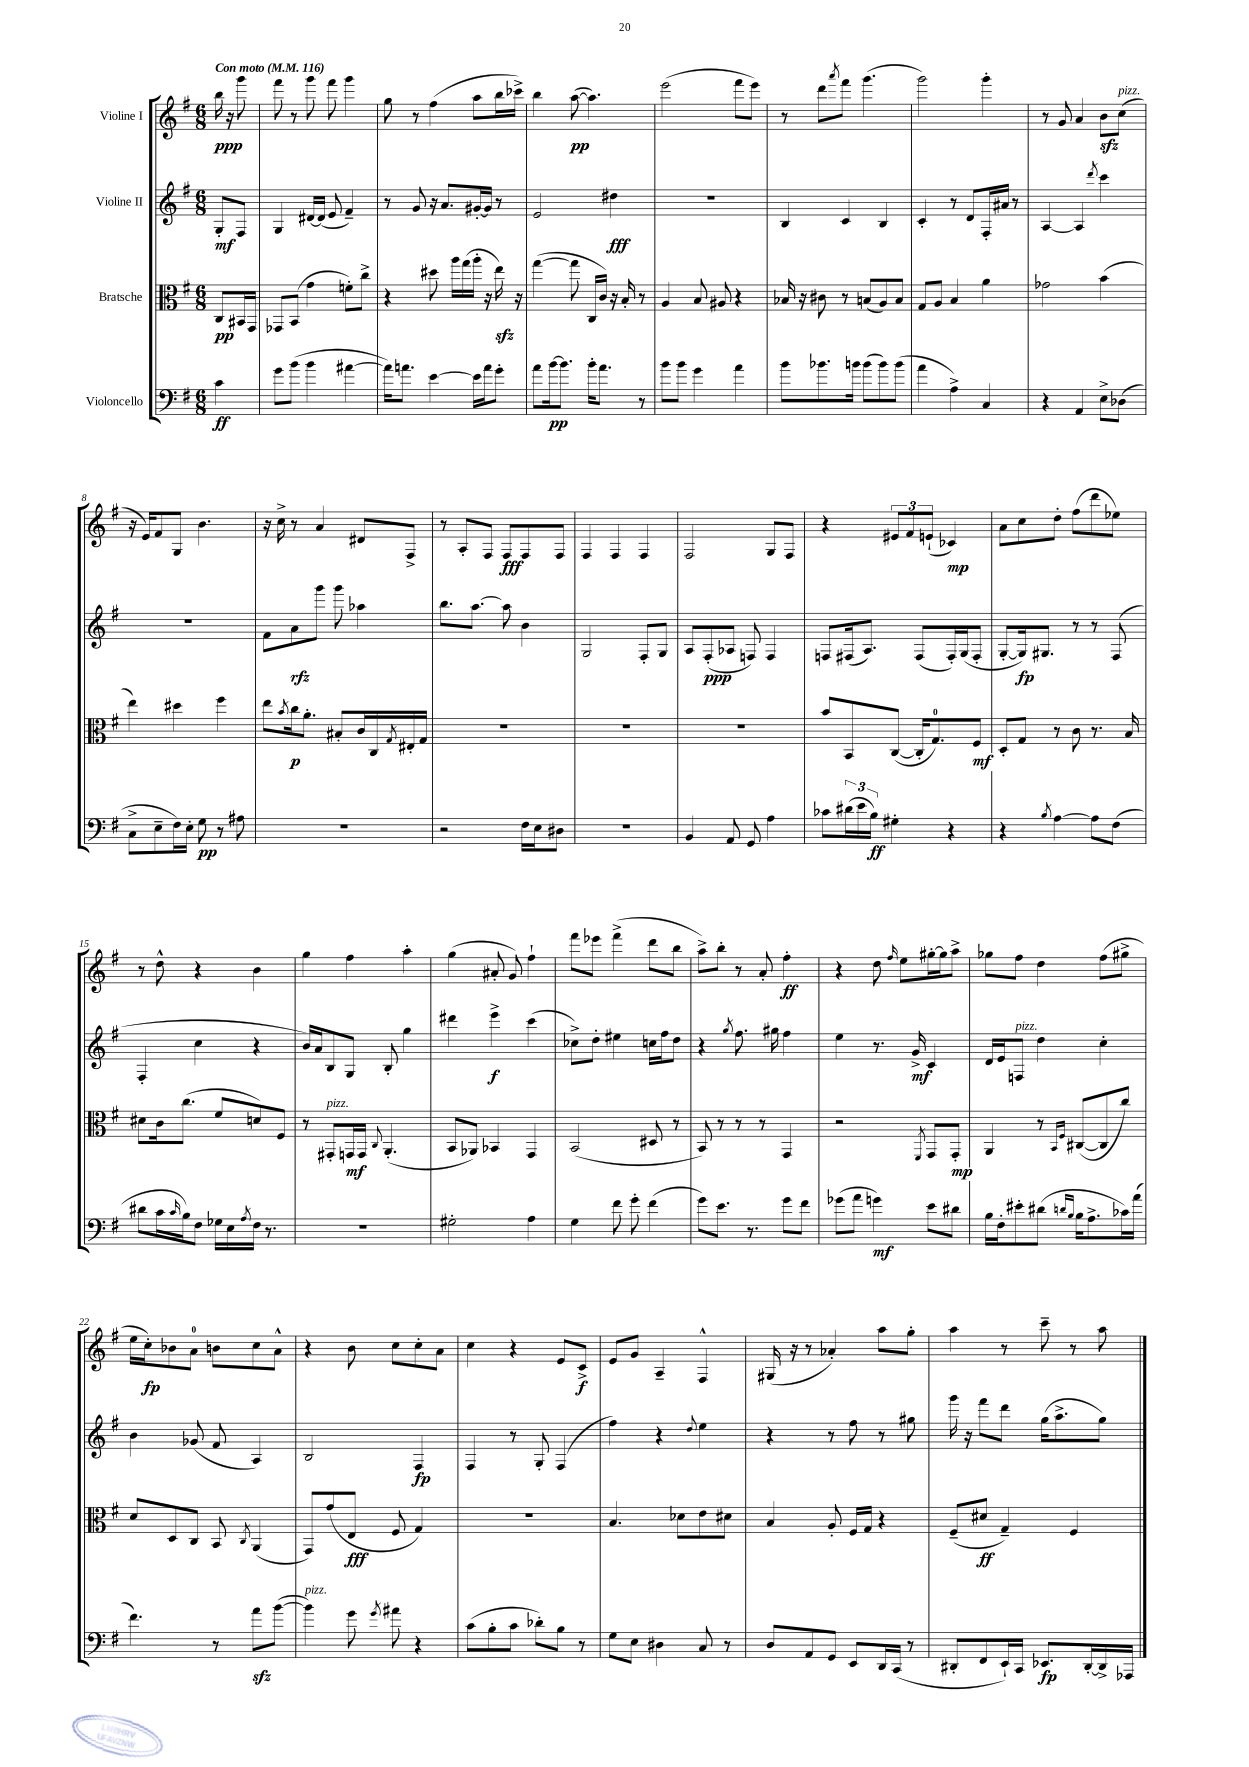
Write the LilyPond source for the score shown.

<<
\new StaffGroup <<
\new Staff = "s0" \with { instrumentName = "Violine I" } {
    \clef treble \key g \major \numericTimeSignature \time 6/8 \partial 4 \tempo "Con moto" 4 = 116
    b''16\ppp r16 g'''8 |
    fis'''8 r8 g'''8 fis'''8 g'''4 |
    g''8 r8 fis''4( a''8 b''16 ces'''16->) |
    b''4 a''8~\pp( a''4.) |
    e'''2( fis'''8 e'''8) |
    r8 d'''8 \acciaccatura { a'''8 } fis'''8 g'''4.( |
    g'''2) g'''4-. |
    r8 g'8 a'4 b'8\sfz c''8^\markup { \italic "pizz." }( |
    r16 e'16) fis'8 g8 b'4. |
    r16 c''16-> r8 a'4 dis'8 fis8-> |
    r8 a8-. fis8 fis8\fff fis8 fis8 |
    fis4 fis4 fis4 |
    fis2 g8 fis8 |
    r4 \tuplet 3/2 { eis'8 fis'8 e'8-!( } ces'4\mp) |
    a'8 c''8 d''8-. fis''8( d'''8 ees''8) |
    r8 d''8-^ r4 b'4 |
    g''4 fis''4 a''4-. |
    g''4( ais'8-. g'8) fis''4-! |
    fis'''8 ees'''8 fis'''4->( d'''8 b''8 |
    a''8->) b''8-. r8 a'8-. fis''4-.\ff |
    r4 d''8 \grace { fis''16 } e''8 gis''16~-. gis''16 a''8-> |
    ges''8 fis''8 d''4 fis''8( gis''8-> |
    e''16 c''16-.\fp) bes'8 a'8-0 b'8 c''8 a'8-^ |
    r4 b'8 c''8 c''8-. a'8 |
    c''4 r4 e'8 c'8->\f |
    e'8 g'8 a4-- fis4-^ |
    gis16( r16 r8 aes'4-.) a''8 g''8-. |
    a''4 r8 c'''8-- r8 a''8 \bar "|." |
}
\new Staff = "s1" \with { instrumentName = "Violine II" } {
    \clef treble \key g \major \numericTimeSignature \time 6/8 \partial 4
    g8-.\mf fis8 |
    g4 dis'16~ dis'16( e'8 fis'4--) |
    r8 g'8 r16 a'8. gis'16~-. gis'16 r8 |
    e'2 dis''4\fff |
    R2. |
    b4 c'4 b4 |
    c'4-. r8 d'8 fis16-. ais'16 r8 |
    a4~ a4 \acciaccatura { d'''8 } c'''4 |
    R2. |
    fis'8 a'8\rfz g'''8 g'''8 aes''4 |
    b''8. a''8.~ a''8 b'4 |
    g2 fis8-. g8 |
    a8 fis8-.\ppp( aes8 f8) f4 |
    f8 fis16( a8.) fis8( fis16-.) g16( fis8-. |
    g8~-. g16\fp) gis8. r8 r8 fis8( |
    fis4-. c''4 r4 |
    b'16) a'16 b8 g8 b8-. g''4 |
    dis'''4 e'''4->\f c'''4( |
    ces''8->) d''8-. eis''4 c''16 fis''16 d''8 |
    r4 \acciaccatura { g''8 } fis''8. gis''16 fis''4 |
    e''4 r8. g'16->\mf c'4 |
    d'16 e'16 f8^\markup { \italic "pizz." } d''4 c''4-. |
    b'4 ges'8( fis'8 a4) |
    b2 fis4\fp |
    fis4 r8 g8-. fis4( |
    fis''4) r4 \appoggiatura { d''8 } e''4 |
    r4 r8 fis''8 r8 gis''8 |
    g'''16 r16 fis'''8 d'''8 g''16( a''8.-> g''8) \bar "|." |
}
\new Staff = "s2" \with { instrumentName = "Bratsche" } {
    \clef alto \key g \major \numericTimeSignature \time 6/8 \partial 4
    c8\pp bis,16 g,16 |
    ges,8 b,8( g'4 f'8-.) c''8-> |
    r4 dis''8 a''16 g''16( a''16-. r16 e''16\sfz) r16 |
    g''4~( g''8 c16 c'16) r16 b16-. r8 |
    a4 b8 ais8 r4 |
    bes16 r16 cis'8 r8 b8( a8) b8 |
    g8 a8 b4 a'4 |
    ges'2 b'4( |
    e''4) dis''4 fis''4 |
    e''8 \acciaccatura { b'8 } c''16\p a'8.-. bis8-. c'16 c16 \acciaccatura { g8 } eis16-. g16 |
    R2. |
    R2. |
    R2. |
    b'8 b,8 c8~( c16-. g8.-0) fis8\mf |
    d8-. g8 r8 c'8 r8. b16 |
    dis'8 c'16 c''8.( fis'8 d'8) fis8 |
    r8 gis,8-.^\markup { \italic "pizz." } g,16\mf g,16 \appoggiatura { c8 } a,4.-.( |
    b,8 aes,8) bes,4 g,4 |
    b,2( dis8 r8 |
    b,8) r8 r8 r8 g,4 |
    r2 \acciaccatura { fis,8 } g,8 g,8-.\mp |
    a,4 r8 \grace { b,16 fis16 } cis8~( cis8 c''8) |
    d'8 d8 c8 b,8 \acciaccatura { c8 } a,4( |
    g,8) g'8( e8\fff fis8 g4) |
    R2. |
    b4. des'8 e'8 dis'8 |
    b4 a8-. fis16 g16 r4 |
    fis8--( dis'8\ff g4--) fis4 \bar "|." |
}
\new Staff = "s3" \with { instrumentName = "Violoncello" } {
    \clef bass \key g \major \numericTimeSignature \time 6/8 \partial 4
    c'4\ff |
    g'8 b'8( b'4 ais'4~ |
    ais'16) a'8. e'4~ e'16 a'16 g'8-. |
    a'8 b'16~\pp b'8. b'16-. a'8. r8 |
    b'8 b'8 g'4 a'4 |
    b'8 bes'8. b'16 b'8( b'8) b'8( |
    a'4 a4->) c4 |
    r4 a,4 e8-> des8( |
    c8-> e8-- fis16) e16-. g8\pp r8 ais8 |
    R2. |
    r2 fis16 e16 dis8 |
    R2. |
    b,4 a,8 g,8 a4 |
    ces'8 \tuplet 3/2 { dis'16( e'16 b16\ff) } gis4-. r4 |
    r4 \acciaccatura { b8 } a4~ a8 fis8( |
    dis'8 c'16 \grace { c'16 } b16) fis8 ges16 e16 \acciaccatura { a8 } fis16 r8. |
    R2. |
    gis2-. a4 |
    g4 fis'8 g'8-. fis'4( |
    g'8) e'8. r8. g'8 fis'8 |
    ges'8( a'8 g'4\mf) e'8 dis'8 |
    b16 fis16-. eis'8-. dis'8( \grace { d'16 b16 } b16 a8.-> ces'16) a'16( |
    fis'4.) r8 a'8\sfz b'8~( |
    b'4^\markup { \italic "pizz." }) g'8 \acciaccatura { g'8 } ais'8 r4 |
    c'8( b8-. c'8 des'8-.) b8 r8 |
    g8 e8 dis4 c8 r8 |
    d8 a,8 g,8 e,8 d,16 c,16( r8 |
    dis,8-. fis,8 e,16-!) c,16 ees,8.\fp dis,16~-. dis,16-> aes,,16 \bar "|." |
}
>>
>>
